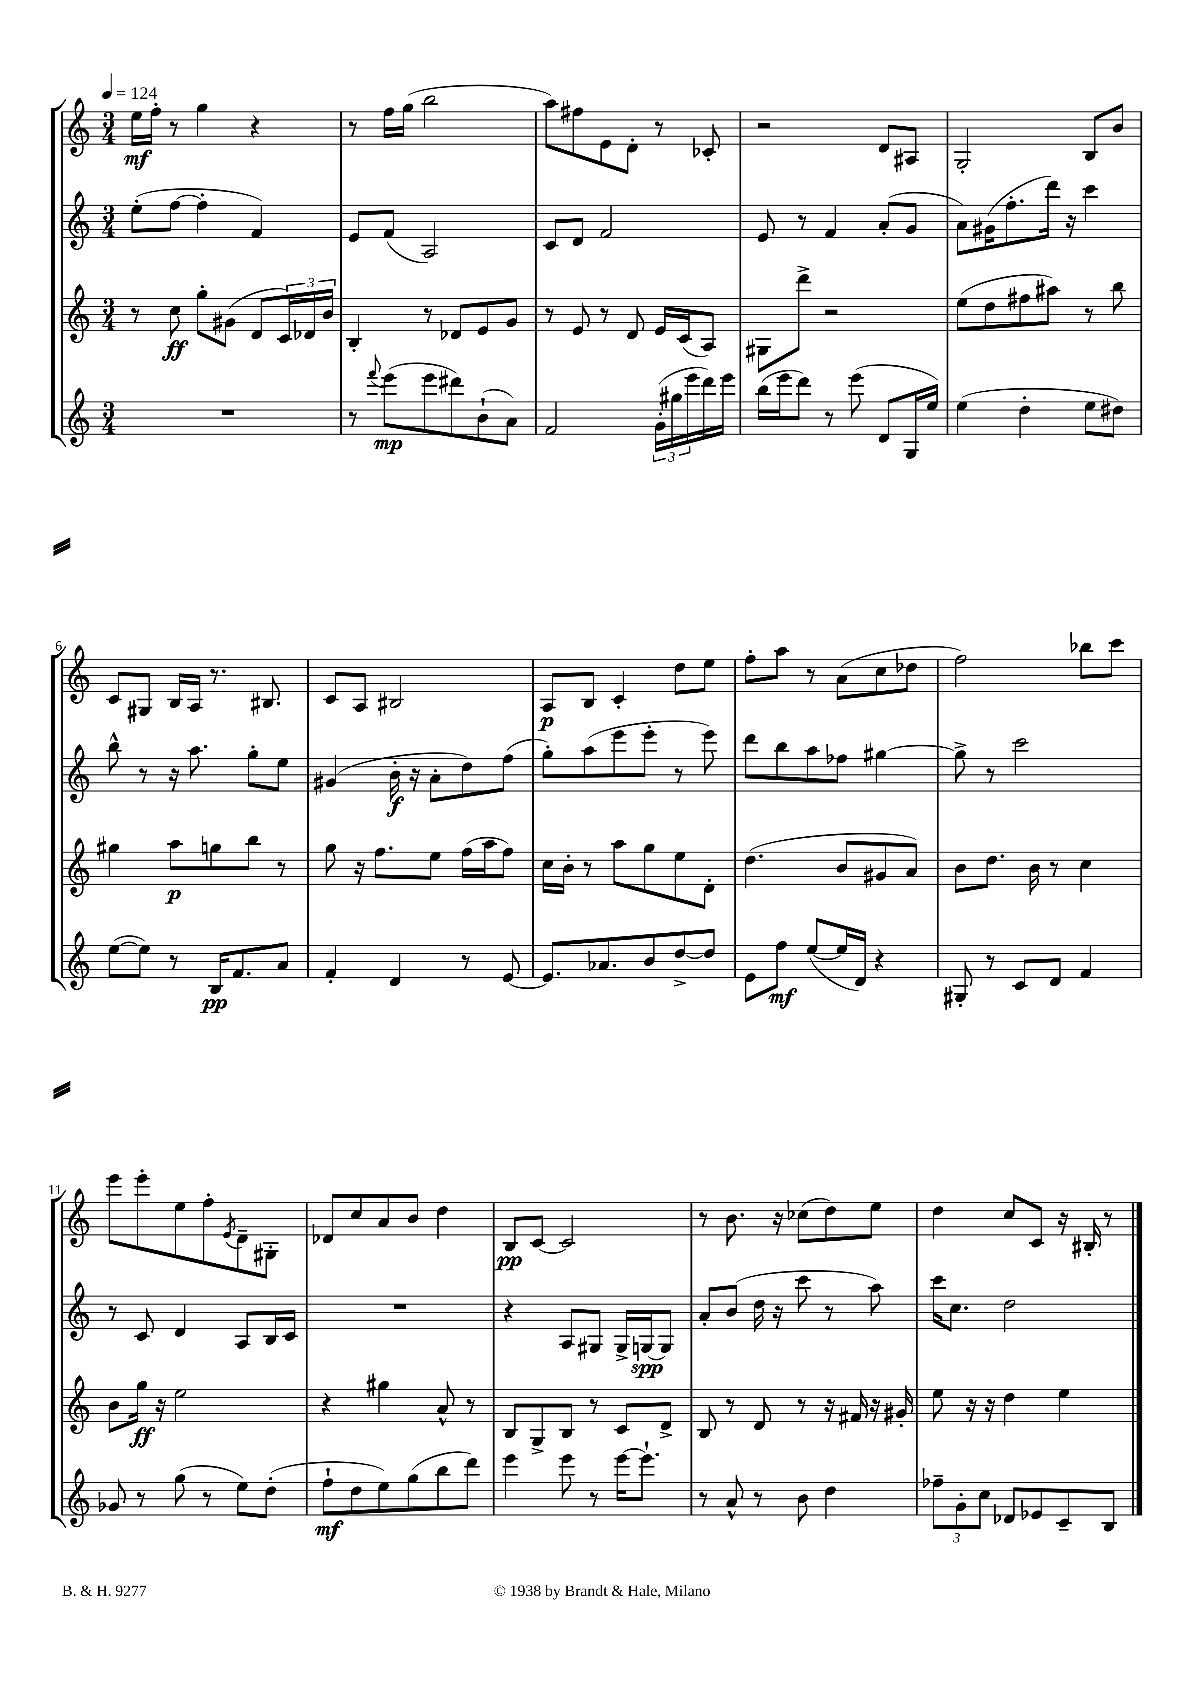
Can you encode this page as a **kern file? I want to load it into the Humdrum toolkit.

**kern	**kern	**kern	**kern
*staff4	*staff3	*staff2	*staff1
*clefG2	*clefG2	*clefG2	*clefG2
*k[]	*k[]	*k[]	*k[]
*M3/4	*M3/4	*M3/4	*M3/4
*MM124	*MM124	*MM124	*MM124
2.r	8r	(8ee'\L	16ee\LL
.	.	.	16ff'\JJ
.	8cc\	[8ff\J	8r
.	8gg'\L	4ff'\]	4gg\
.	(8g#\J	.	.
.	8d/L	4f/)	4r
.	24c/L)	.	.
.	24d-/	.	.
.	24b/JJ	.	.
=	=	=	=
8r	4B'/	8e/L	8r
8qqfff/	.	.	.
(8eee\L	.	(8f/J	16ff\LL
.	.	.	(16gg\JJ
8eee\	8r	2A/)	2bb\
8ddd#\)	8d-/L	.	.
(8b`\	8e/	.	.
8a\J)	8g/J	.	.
=	=	=	=
2f/	8r	8c/L	8aa\L)
.	8e/	8d/J	8ff#\
.	8r	2f/	8e\
.	8d/	.	8d'\J
(24g'\LL	16e/LL	.	8r
24gg#\	.	.	.
.	(16c/J	.	.
24eee\	.	.	.
16ddd\)	8A/J)	.	8c-'/
16eee\JJ	.	.	.
=	=	=	=
(16bb\LL	8G#\L	8e/	2r
16eee\J	.	.	.
8ddd\J)	8ddd^\J	8r	.
8r	2r	4f/	.
(8eee\	.	.	.
8d/L	.	(8a'/L	8d/L
16G/L	.	8g/J	8A#/J
16ee/JJ)	.	.	.
=	=	=	=
(4ee\	(8ee\L	8a\L)	2G'/
.	8dd\	(16g#\K	.
.	.	8.ff'\	.
4dd'\	8ff#\	.	.
.	8aa#\J)	16ddd\Jk)	.
.	.	16r	.
8ee\L	8r	4ccc\	8B/L
8dd#\J)	8bb\	.	8b/J
=	=	=	=
([8ee\L	4gg#\	8bb^^\	8c/L
8ee\]J)	.	8r	8G#/J
8r	8aa\L	16r	16B/LL
.	.	8.aa\	16A/JJ
16B/LK	8gg\	.	8.r
8.f/	.	.	.
.	8bb\J	8gg'\L	.
.	.	.	8.B#/
8a/J	8r	8ee\J	.
=	=	=	=
4f'/	8gg\	(4g#/	8c/L
.	16r	.	8A/J
.	8.ff\L	.	.
4d/	.	16b'\	2B#/
.	.	16r	.
.	8ee\J	8a'\L	.
8r	(16ff\LL	8dd\)	.
.	16aa\J	.	.
[8e/	8ff\J)	(8ff\J	.
=	=	=	=
8.e/]L	16cc\LL	8gg'\L)	8A/L
.	16b'\JJ	.	.
.	8r	(8aa\	8B/J
8.a-/	.	.	.
.	8aa\L	8eee\	4c'/
8b/	8gg\	8eee'\J	.
[8dd^/	8ee\	8r	8dd\L
8dd/]J	8d'\J	8eee\)	8ee\J
=	=	=	=
8e\L	(4.dd\	8ddd\L	8ff'\L
8ff\J	.	8bb\	8aa\J
([8ee/L	.	8aa\	8r
16ee/]L	8b/L	8ff-\J	(8a\L
16d/JJ)	.	.	.
4r	8g#/	[4gg#\	8cc\
.	8a/J)	.	8dd-\J
=	=	=	=
8G#'/	8b\L	8gg#^\]	2ff\)
8r	8.dd\J	8r	.
8c/L	.	2ccc\	.
.	16b\	.	.
8d/J	8r	.	.
4f/	4cc\	.	8bb-\L
.	.	.	8ccc\J
=	=	=	=
8g-/	8b\L	8r	8eee\L
8r	16gg\Jk	8c/	8eee'\
.	16r	.	.
(8gg\	2ee\	4d/	8ee\
8r	.	.	8ff'\
.	.	.	8qe/
8ee\L)	.	8A/L	8d~\
(8dd'\J	.	16B/L	8G#'\J
.	.	16c/JJ	.
=	=	=	=
8ff`\L	4r	2.r	8d-/L
8dd\	.	.	8cc/
8ee\)	4gg#\	.	8a/
(8gg\	.	.	8b/J
8bb\	8a^^/	.	4dd\
8ddd\J)	8r	.	.
=	=	=	=
4eee\	8B/L	4r	8B/L
.	8G^/	.	[8c/J
8eee\	8B/J	8A/L	2c/]
8r	8r	8G#/J	.
[16eee\LK	8c/L	16G#^/LL	.
8.eee`\]J	.	[16G/J	.
.	8d^/J	8G/]J	.
=	=	=	=
8r	8B/	8a'/L	8r
8a^^/	8r	(8b/J	8.b\
8r	8d/	16dd\	.
.	.	16r	16r
8b\	8r	8ccc\	(8cc-\L
4dd\	16r	8r	8dd\)
.	16f#/	.	.
.	16r	8aa\)	8ee\J
.	16g#'/	.	.
=	=	=	=
12ff-~\L	8ee\	16ccc\LK	4dd\
.	.	8.cc\J	.
12g'\	.	.	.
.	16r	.	.
12cc\J	.	.	.
.	16r	.	.
8d-/L	4dd\	2dd\	8cc/L
8e-/	.	.	8c/J
8c~/	4ee\	.	16r
.	.	.	16B#'/
8B/J	.	.	8r
==	==	==	==
*-	*-	*-	*-
